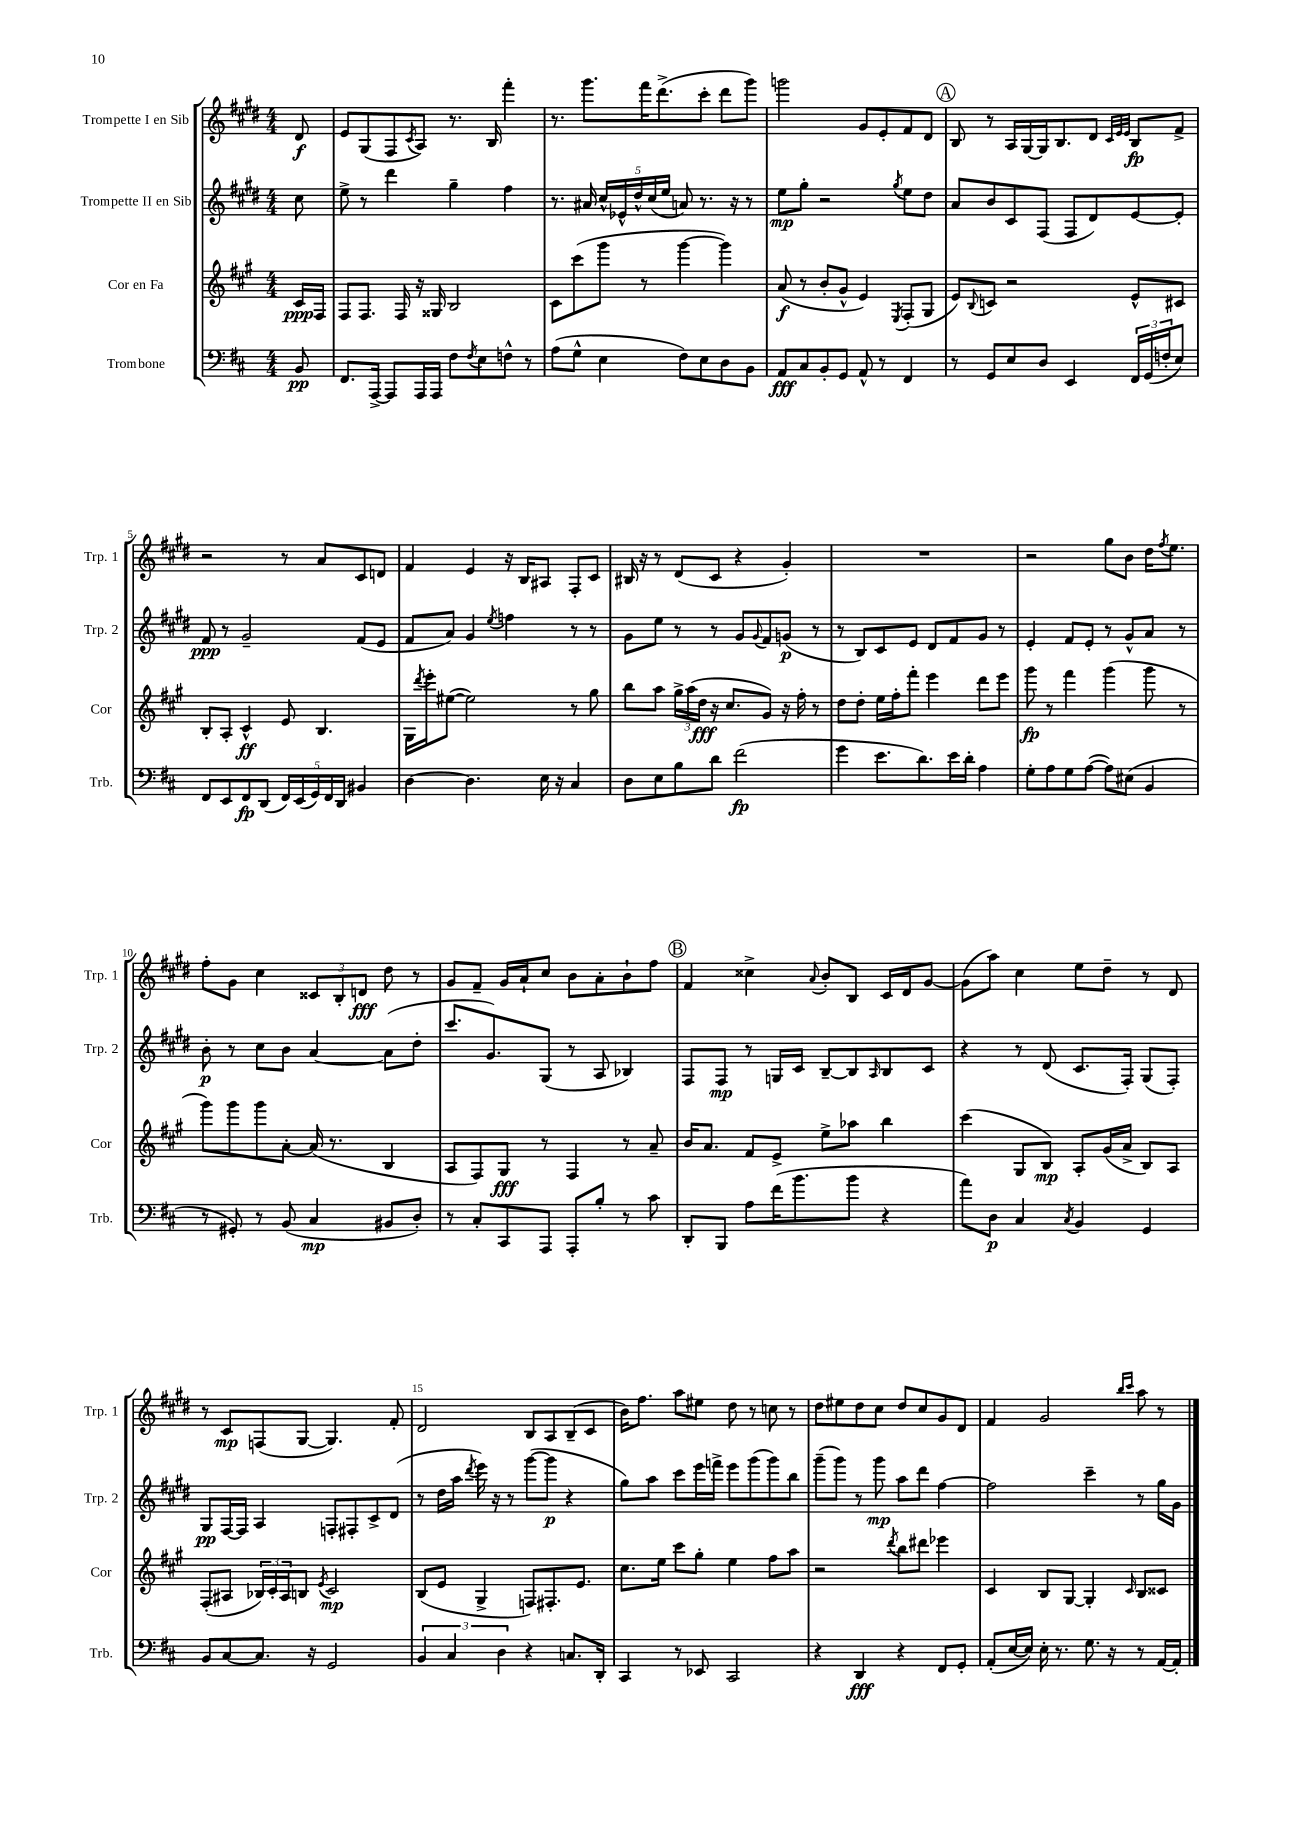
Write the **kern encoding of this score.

**kern	**kern	**kern	**kern
*staff4	*staff3	*staff2	*staff1
*clefF4	*clefG2	*clefG2	*clefG2
*k[f#c#]	*k[f#c#g#]	*k[f#c#g#d#]	*k[f#c#g#d#]
*M4/4	*M4/4	*M4/4	*M4/4
8BB	16c#	8cc#	8d#
.	16F#	.	.
=	=	=	=
8.FF#	8F#	8ee^	8e
.	8.F#	8r	(8G#
[16AAA^	.	.	.
8AAA]	.	4ddd#	8F#
.	16F#	.	.
.	.	.	8qc#
16AAA	16r	.	8A)
16AAA	16G##	.	.
8F#	2B	4gg#~	8.r
8qF#	.	.	.
8E	.	.	.
.	.	.	16B
8F^^	.	4ff#	4fff#'
8r	.	.	.
=	=	=	=
(8A	8c#	8.r	8.r
8G^^	(8ccc#	.	.
.	.	16a#	8.ggg#
4E	8ggg#	20cc#^^	.
.	.	20e-^^	.
.	.	20dd#^^	.
.	8r	.	16fff#
.	.	(20cc#	.
.	.	.	(8.ddd#^
.	.	20ee	.
8F#)	[4ggg#	8a)	.
8E	.	8.r	8ccc#'
8D	4ggg#])	.	8ddd#
.	.	16r	.
8BB	.	8r	8ggg#)
=	=	=	=
8AA	(8a	8ee	2ggg
8C#	8r	8gg#'	.
8BB'	8b'	2r	.
8GG	8g#^^	.	.
8AA^^	4e)	.	8g#
8r	.	.	8e'
.	8qE	8qgg#	.
4FF#	(8F#'	8ee	8f#
.	8G#	8dd#	8d#
=	=	=	=
8r	8e)	8a	8B
.	8qqB	.	.
8GG	8c	8b	8r
8E	2r	8c#	16A
.	.	.	[16G#
8D	.	(8F#	16G#]
.	.	.	8.B
4EE	.	8F#	.
.	.	8d#)	8d#
.	.	.	32qqc#
.	.	.	32qqe
.	.	.	32qqe
24FF#	8e^^	[8e	8B
(24GG	.	.	.
24F'	.	.	.
8E)	8c#	8e']	8f#^
=	=	=	=
8FF#	8B'	8f#	2r
8EE	8A'	8r	.
8FF#	4c#^^	2g#~	.
(8DD	.	.	.
20FF#)	8e	.	8r
(20EE	.	.	.
20GG)	.	.	.
.	4.B	.	8a
20FF#	.	.	.
20DD	.	.	.
4BB#	.	(8f#	8c#
.	.	8e	8d
=	=	=	=
[4D	16G#	8f#	4f#
.	8qddd	.	.
.	16eee'	.	.
.	([8ee#	8a)	.
4.D]	2ee#])	4g#	4e
.	.	8qee	.
.	.	4ff	16r
.	.	.	16B
16E	.	.	8A#
16r	.	.	.
4C#	8r	8r	8F#'
.	8gg#	8r	8c#
=	=	=	=
8D	8bb	8g#	16B#
.	.	.	16r
8E	8aa	8ee	8r
8B	24gg#^	8r	(8d#
.	(24aa	.	.
.	24dd	.	.
8d	16r	8r	8c#
.	8.cc#	.	.
(2f#	.	8g#	4r
.	.	8qqg#	.
.	8g#)	8f#	.
.	16r	(8g	4g#')
.	16ff#'	.	.
.	8r	8r	.
=	=	=	=
4g	8dd	8r	1r
.	8dd'	8B)	.
8.e	16ee	8c#	.
.	16ff#'	.	.
.	8fff#'	8e	.
8.d)	.	.	.
.	4eee	8d#	.
16e	.	8f#	.
16d'	.	.	.
4A	8ddd	8g#	.
.	8eee	8r	.
=	=	=	=
8G'	8ggg#	4e'	2r
8A	8r	.	.
8G	4fff#	8f#	.
([8A	.	8e'	.
8A])	(4ggg#	8r	8gg#
(8E#	.	8g#^^	8b
4BB	8ggg#	8a	16dd#
.	.	.	8qff#
.	.	.	8.ee
.	8r	8r	.
=	=	=	=
8r	8ggg#)	8b'	8ff#'
8GG#')	8ggg#	8r	8g#
8r	8ggg#	8cc#	4cc#
(8BB	[8a'	8b	.
4C#	(16a]	[4a	12c##
.	8.r	.	.
.	.	.	12B'
.	.	.	12d
8BB#	4B	(8a]	8dd#
8D')	.	8dd#'	8r
=	=	=	=
8r	8A	8.ccc#	8g#
8C#'	8F#)	.	8f#~
.	.	8.g#)	.
8CC#	8G#	.	16g#
.	.	.	16a`
8AAA	8r	(8G#	8cc#
8AAA'	4F#	8r	8b
8B'	.	8A	8a'
8r	8r	4B-)	8b`
8c#	8a~	.	8ff#
=	=	=	=
8DD'	16b	8F#	4f#
.	8.a	.	.
8BBB	.	8F#	.
8A	8f#	8r	4cc##^
(16f#	8e^	16G	.
8.b	.	16c#	.
.	.	.	8qqa
.	8ee^	[8B~	8b'
8b	8aa-	8B]	8B
.	.	16qqA	.
4r	4bb	8B	16c#
.	.	.	16d#
.	.	8c#	[8g#
=	=	=	=
8a)	(4ccc#	4r	(8g#]
8D	.	.	8aa)
4C#	8G#	8r	4cc#
.	8B)	(8d#	.
8qC#	.	.	.
4BB	8A'	8.c#	8ee
.	(16g#	.	8dd#~
.	16a^	16F#')	.
4GG	8B)	(8G#	8r
.	8A	8F#')	8d#
=	=	=	=
8BB	(8F#'	8G#	8r
[8C#	8A#	[16F#	8c#
.	.	16F#]	.
8.C#]	24B-)	4A	(8F
.	24c#'	.	.
.	24A#	.	.
.	8B	.	[8G#
16r	.	.	.
.	8qe	.	.
2GG	2c#	8F'	4.G#])
.	.	8F#'	.
.	.	8c#^	.
.	.	(8d#	8f#'
=	=	=	=
6BB	(8B	8r	2d#
.	8e	16dd#	.
6C#	.	.	.
.	.	16aa	.
.	.	8qddd#	.
.	4G#^	16eee)	.
.	.	16r	.
6D	.	.	.
.	.	8r	.
4r	8F)	([8ggg#	8B
.	8.F#'	8ggg#]	8A
8.C	.	4r	(8B~
.	8.e	.	.
.	.	.	8c#
16DD'	.	.	.
=	=	=	=
4CC#	8.cc#	8gg#)	16b)
.	.	.	8.ff#
.	.	8aa	.
.	16ee	.	.
8r	8ccc#	8ccc#	8aa
8EE-	8gg#'	16eee	8ee#
.	.	16fff^	.
2CC#	4ee	8eee	8dd#
.	.	(8ggg#	8r
.	8ff#	8ggg#)	8cc
.	8aa	8bb	8r
=	=	=	=
4r	2r	(8ggg#~	8dd#
.	.	8ggg#)	8ee#
4DD	.	8r	8dd#
.	.	8ggg#	8cc#
.	8qddd	.	.
4r	8bb	8aa	8dd#
.	8ddd#	8ddd#	8cc#
8FF#	4eee-	[4ff#	8g#
8GG'	.	.	8d#
=	=	=	=
(8AA'	4c#	2ff#]	4f#
[16E	.	.	.
16E])	.	.	.
16E'	8B	.	2g#
8.r	.	.	.
.	[8G#	.	.
8.G	4G#']	4ccc#~	.
16r	.	.	.
.	.	.	16qqbb
.	16qqc#	.	16qqccc#
8r	8B	8r	8aa
[16AA	8c##	16gg#	8r
16AA']	.	16g#	.
==	==	==	==
*-	*-	*-	*-
